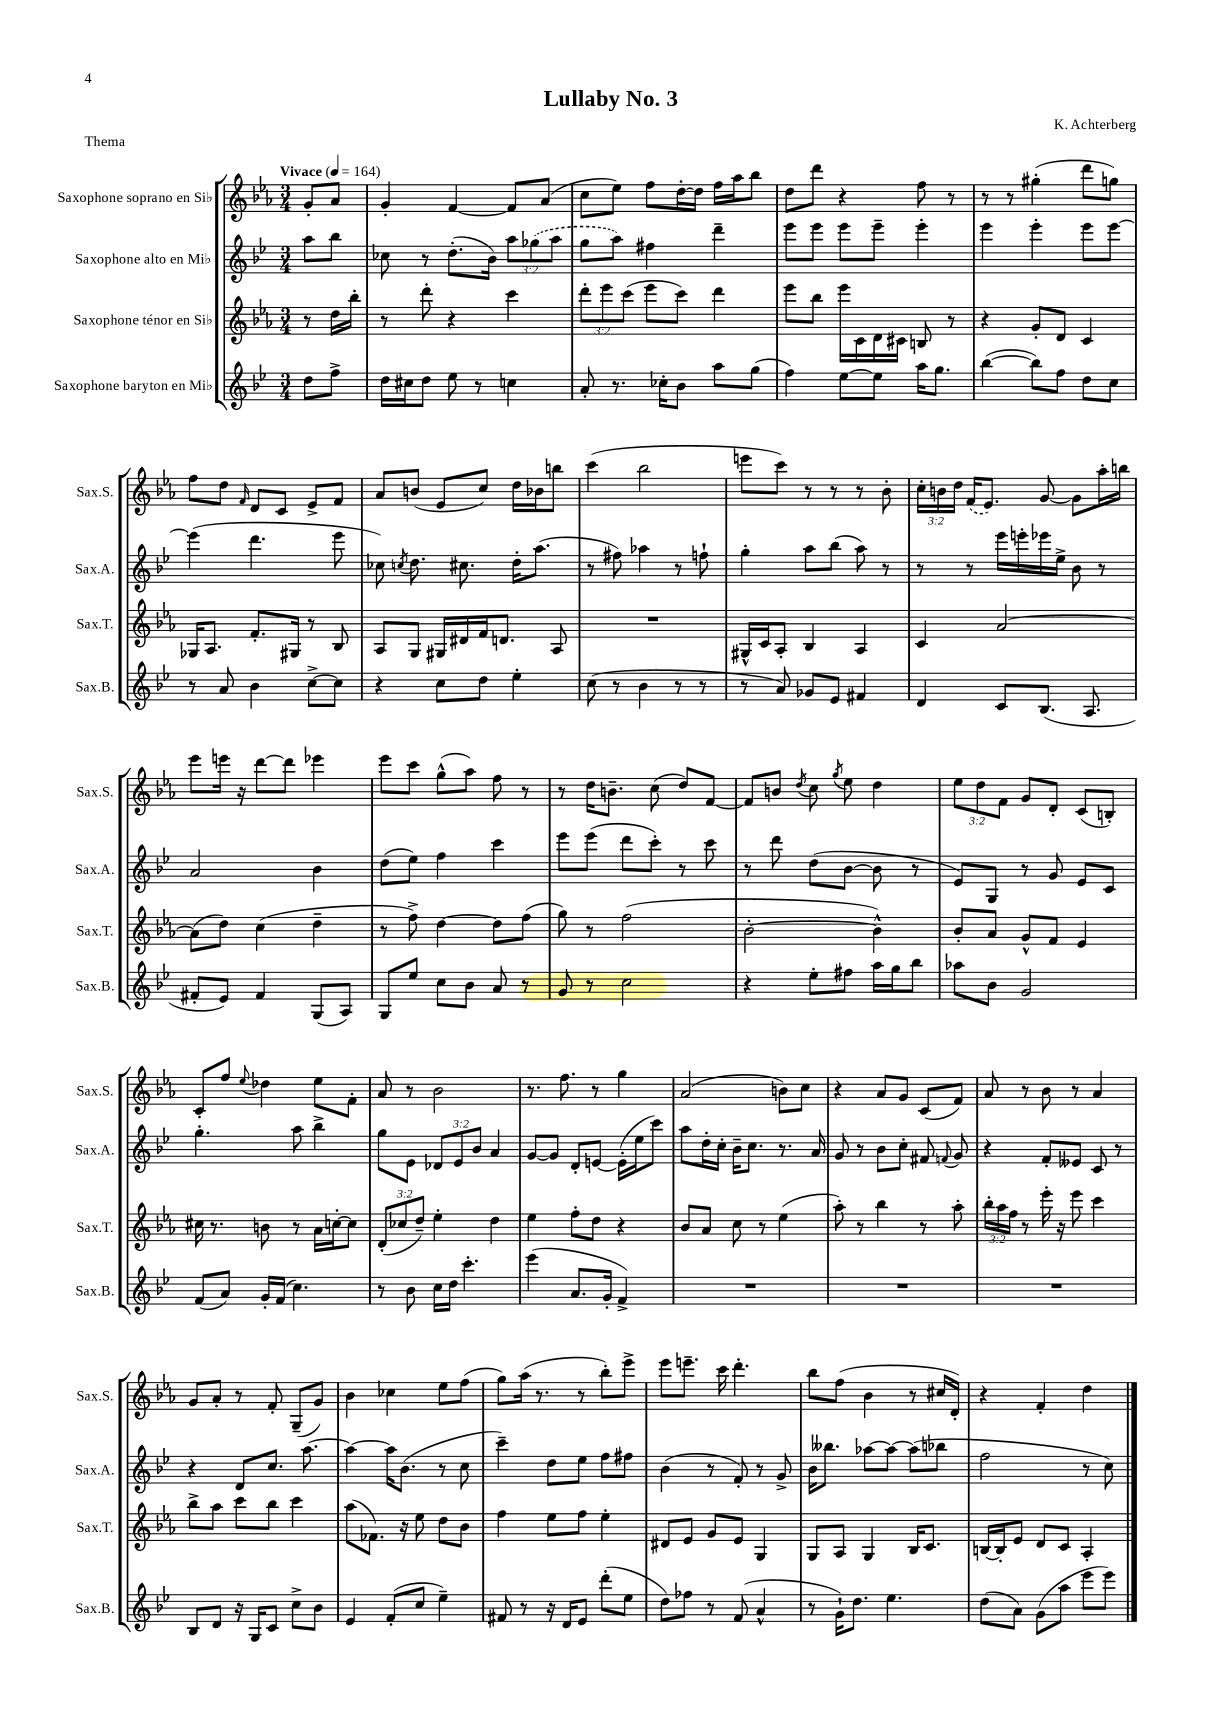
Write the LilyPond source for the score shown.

\header { title = "Lullaby No. 3" composer = "K. Achterberg" piece = "Thema" }
<<
\new StaffGroup <<
\new Staff = "s0" \with { instrumentName = "Saxophone soprano en Sib" shortInstrumentName = "Sax.S." } {
    \clef treble \key ees \major \numericTimeSignature \time 3/4 \override Staff.TupletNumber.text = #tuplet-number::calc-fraction-text \partial 4 \tempo "Vivace" 4 = 164
    \autoBeamOff g'8[-. aes'8] |
    g'4-. f'4~ f'8[ aes'8]( |
    c''8[ ees''8]) f''8[ d''16~-. d''16] f''16[ aes''16 bes''8] |
    d''8[ d'''8] r4 f''8 r8 |
    r8 r8 gis''4-.( d'''8[ g''8]) |
    f''8[ d''8] \grace { f'16 } d'8[ c'8] ees'8[-> f'8] |
    aes'8[ b'8]( ees'8[ c''8]) d''16[ bes'16 b''8] |
    c'''4( bes''2 |
    e'''8[ c'''8]) r8 r8 r8 bes'8-. |
    \tuplet 3/2 { c''16[-. b'16 d''16] } \once \slurDashed f'16[( ees'8.]) g'8~ g'8[ aes''16-. b''16] |
    ees'''8[ e'''16] r16 d'''8[~ d'''8] ees'''4 |
    ees'''8[ c'''8] g''8[-^( aes''8]) f''8 r8 |
    r8 d''16[ b'8.]-- c''8( d''8[) f'8]~ |
    f'8[ b'8] \acciaccatura { d''8 } c''8 \acciaccatura { g''8 } ees''8 d''4 |
    \tuplet 3/2 { ees''8[ d''8 f'8] } g'8[ d'8]-. c'8[( b8]-.) |
    c'8[-. f''8] \appoggiatura { ees''8 } des''4 ees''8[ f'8]-. |
    aes'8 r8 bes'2 |
    r8. f''8. r8 g''4 |
    aes'2( b'8[) c''8] |
    r4 aes'8[ g'8] c'8[( f'8]) |
    aes'8 r8 bes'8 r8 aes'4 |
    g'8[ aes'8]-. r8 f'8-. g8[--( g'8]) |
    bes'4 ces''4 ees''8[ f''8]( |
    g''8[) aes''16]( r8. r8 bes''8[-.) ees'''8]-> |
    ees'''8[ e'''8.]-- c'''16 d'''4.-. |
    bes''8[ f''8]( bes'4 r8 cis''16[ d'16]-.) |
    r4 f'4-. d''4 \bar "|." |
}
\new Staff = "s1" \with { instrumentName = "Saxophone alto en Mib" shortInstrumentName = "Sax.A." } {
    \clef treble \key bes \major \numericTimeSignature \time 3/4 \override Staff.TupletNumber.text = #tuplet-number::calc-fraction-text \partial 4
    \autoBeamOff a''8[ bes''8] |
    ces''8 r8 d''8.[-.( bes'16]) \tuplet 3/2 { a''8[ \once \slurDashed ges''8( a''8] } |
    g''8[ a''8]) fis''4 d'''4-- |
    ees'''8[ ees'''8] ees'''8[ ees'''8]-- ees'''4-. |
    ees'''4 ees'''4-. ees'''8[ ees'''8]~ |
    ees'''4( d'''4. ees'''8 |
    ces''8) \acciaccatura { c''8 } d''8. cis''8. d''16[-. a''8.]( |
    r8 fis''8) aes''4 r8 f''8-! |
    g''4-. a''8[ bes''8]( a''8) r8 |
    r8 r8 ees'''16[ e'''16-. ees'''16 ees''16]-> bes'8 r8 |
    a'2 bes'4 |
    d''8[( ees''8]) f''4 c'''4 |
    ees'''8[ ees'''8]( d'''8[ c'''8]-.) r8 c'''8 |
    r8 d'''8 d''8[( bes'8]~ bes'8 r8 |
    ees'8[) g8] r8 g'8 ees'8[ c'8] |
    g''4.-. a''8 bes''4-> |
    g''8[ ees'8] \tuplet 3/2 { des'8[ ees'8 bes'8] } a'4 |
    g'8[~ g'8] d'8[-. e'8]~ e'16[-.( ees''16 c'''8]) |
    a''8[ d''16-. c''16]-. bes'16[-- c''8.] r8. a'16 |
    g'8 r8 bes'8[ c''8]-. fis'8 \appoggiatura { f'8 } g'8 |
    r4 f'8[-. eeses'8] c'8 r8 |
    r4 d'8[ c''8.] a''8.~ |
    a''4~ a''16[ bes'8.]( r8 c''8 |
    c'''4--) d''8[ ees''8] f''8[ fis''8] |
    bes'4( r8 f'8-.) r8 g'8-> |
    bes'16[ beses''8.] aes''8[~ aes''8]~ aes''8[( bes''8] |
    f''2 r8 c''8) \bar "|." |
}
\new Staff = "s2" \with { instrumentName = "Saxophone ténor en Sib" shortInstrumentName = "Sax.T." } {
    \clef treble \key ees \major \numericTimeSignature \time 3/4 \override Staff.TupletNumber.text = #tuplet-number::calc-fraction-text \partial 4
    \autoBeamOff r8 d''16[ bes''16]-. |
    r8 d'''8-. r4 c'''4 |
    \tuplet 3/2 { d'''8[-. ees'''8 c'''8]( } ees'''8[ c'''8]) d'''4 |
    ees'''8[ bes''8] ees'''16[ c'16 d'16 cis'16] b8 r8 |
    r4 g'8[-. d'8] c'4 |
    ges16[ aes8.] f'8.[-. gis16] r8 bes8 |
    aes8[ g8] gis16[ dis'16 f'16 d'8.] aes8 |
    R2. |
    gis16[-^ c'16 aes8]-. bes4 aes4 |
    c'4 aes'2~ |
    aes'8[( d''8]) c''4( d''4-- |
    r8 f''8->) d''4~ d''8[ f''8]( |
    g''8) r8 f''2( |
    bes'2~-. bes'4-^) |
    bes'8[-. aes'8] g'8[-^ f'8] ees'4 |
    cis''16 r8. b'8 r8 aes'16[ c''16~-. c''8] |
    \tuplet 3/2 { d'8[-.( ces''8 d''8]--) } ees''4-. d''4 |
    ees''4 f''8[-. d''8] r4 |
    bes'8[ aes'8] c''8 r8 ees''4( |
    aes''8-.) r8 bes''4 r8 aes''8-. |
    \tuplet 3/2 { bes''16[-. aes''16 f''16] } r8 ees'''16-. r16 ees'''8 c'''4 |
    bes''8[-> aes''8] c'''8[ bes''8] c'''4 |
    aes''8[( fes'8.]) r16 ees''8 d''8[ bes'8] |
    f''4 ees''8[ f''8] ees''4-. |
    dis'8[ ees'8] g'8[ ees'8] g4 |
    g8[ aes8] g4 bes16[ c'8.] |
    b16[~ b16-. ees'8] d'8[ c'8] aes4-. \bar "|." |
}
\new Staff = "s3" \with { instrumentName = "Saxophone baryton en Mib" shortInstrumentName = "Sax.B." } {
    \clef treble \key bes \major \numericTimeSignature \time 3/4 \partial 4
    \autoBeamOff d''8[ f''8]-> |
    d''16[ cis''16 d''8] ees''8 r8 c''4 |
    a'8-. r8. ces''16[-. bes'8] a''8[ g''8]( |
    f''4) ees''8[~ ees''8] a''16[ g''8.] |
    bes''4~( bes''8[) f''8] d''8[ c''8] |
    r8 a'8 bes'4 c''8[~-> c''8] |
    r4 c''8[ d''8] ees''4-. |
    c''8( r8 bes'4 r8 r8 |
    r8 a'8) ges'8[ ees'8] fis'4 |
    d'4 c'8[ bes8.]( a8. |
    fis'8[-. ees'8]) fis'4 g8[( a8]) |
    g8[ ees''8] c''8[ bes'8] a'8 r8 |
    g'8 r8 c''2 |
    r4 ees''8[-. fis''8] a''16[ g''16 bes''8] |
    aes''8[ bes'8] g'2 |
    f'8[( a'8]) g'16[-. f'16]( c''4.) |
    r8 bes'8 c''16[ d''16] c'''4.-. |
    ees'''4( a'8.[ g'16]-. f'4->) |
    R2. |
    R2. |
    R2. |
    bes8[ d'8] r16 g16[ c'8] c''8[-> bes'8] |
    ees'4 f'8[-.( c''8] ees''4--) |
    fis'8 r8 r16 d'16[ ees'8] d'''8[-.( ees''8] |
    d''8[) fes''8] r8 f'8( a'4-^ |
    r8 g'16[-!) d''8.] ees''4. |
    d''8[( a'8]) g'8[( a''8] ees'''8[ ees'''8]) \bar "|." |
}
>>
>>
\layout { \context { \Score \remove "Bar_number_engraver" } }
